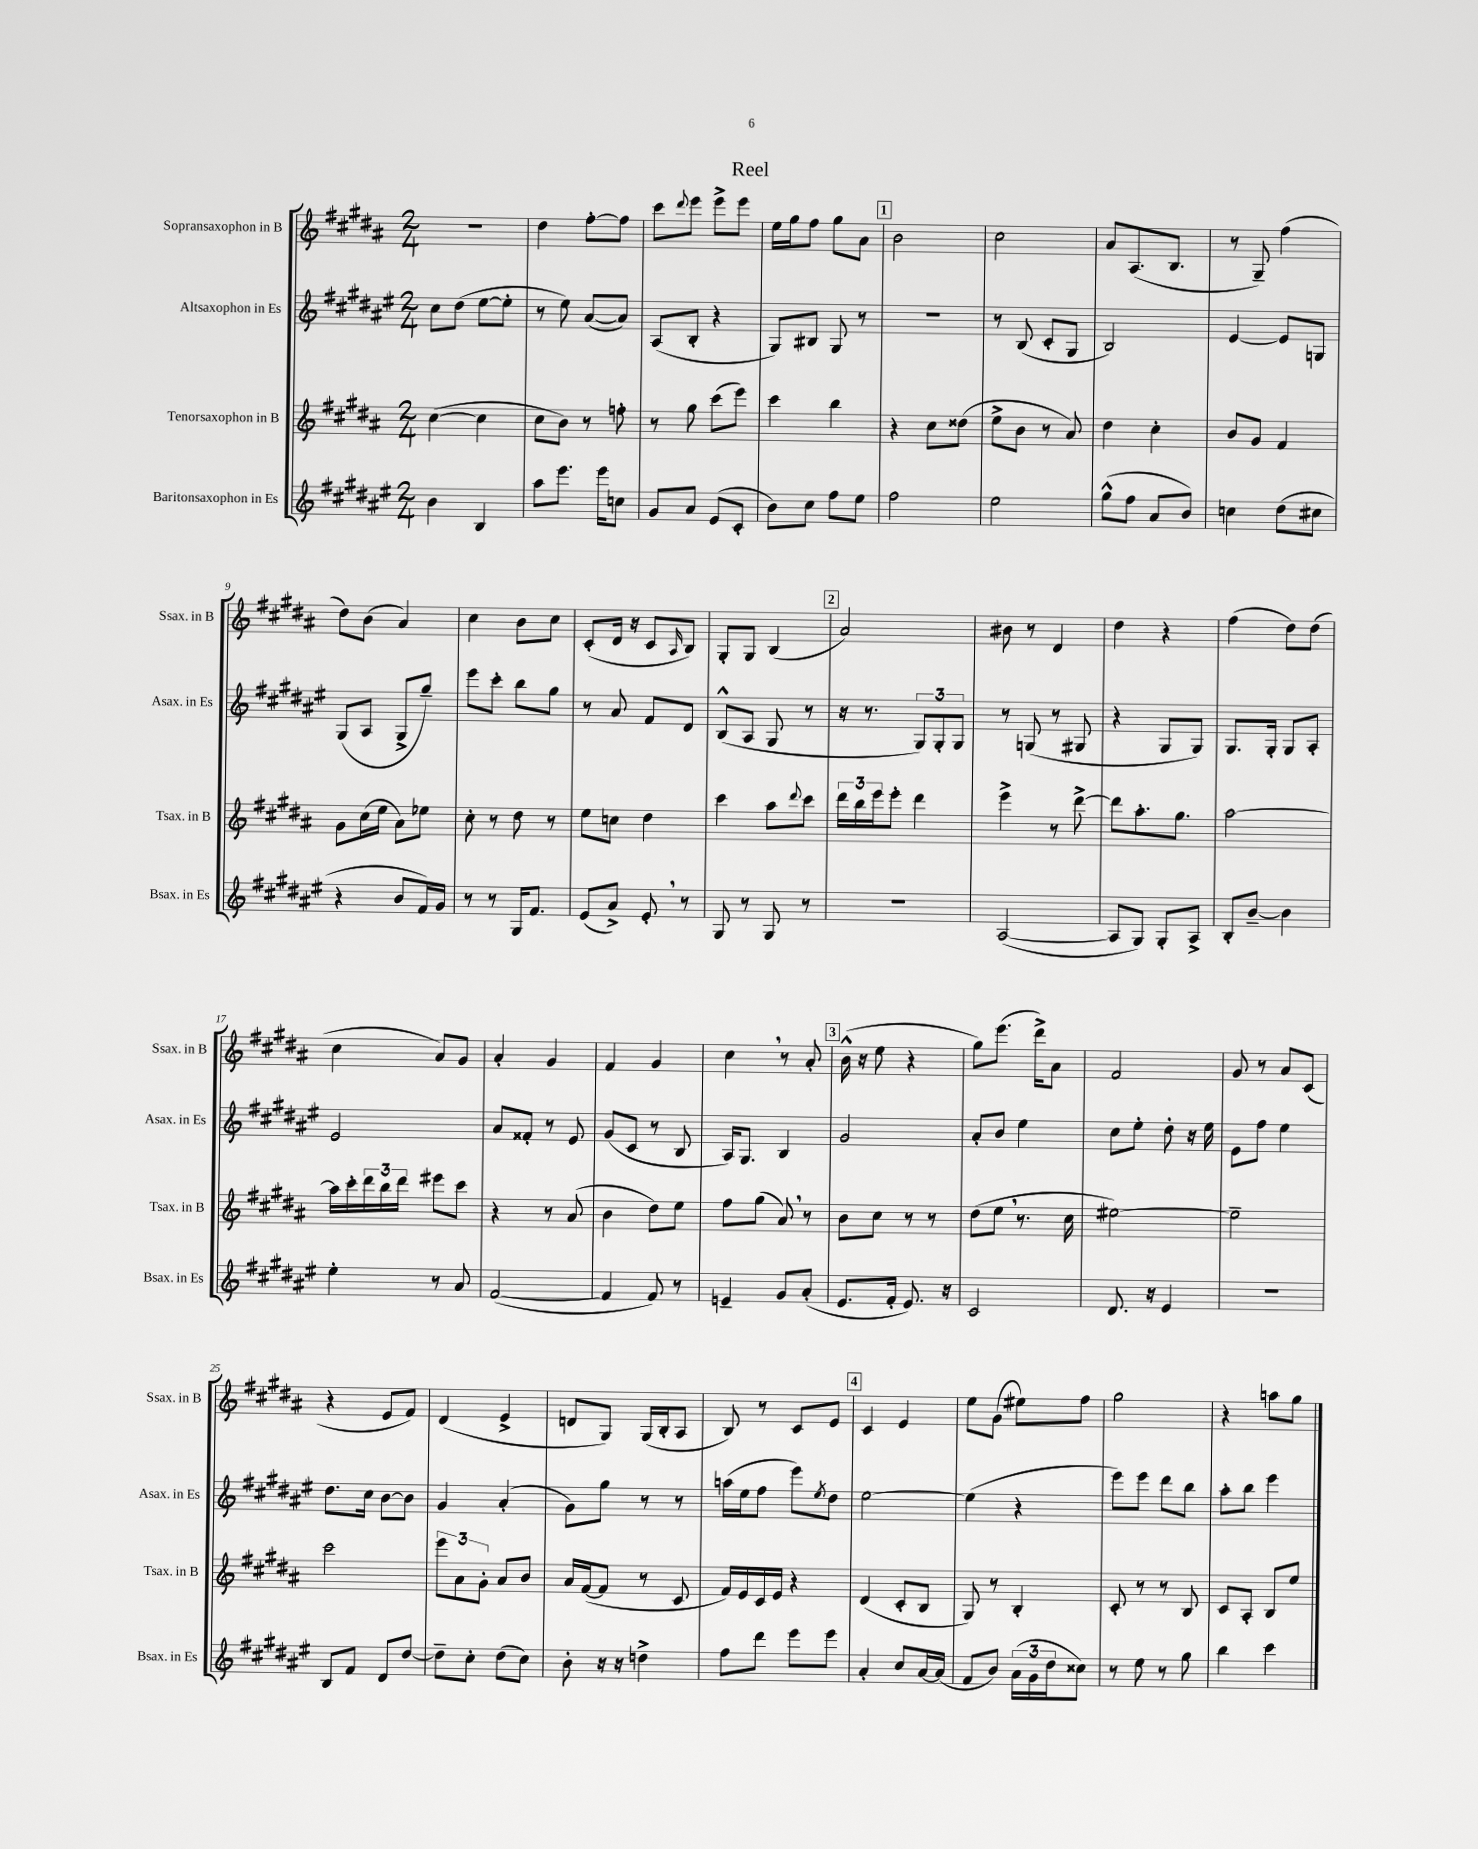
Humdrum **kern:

**kern	**kern	**kern	**kern
*staff4	*staff3	*staff2	*staff1
*clefG2	*clefG2	*clefG2	*clefG2
*k[f#c#g#d#a#e#]	*k[f#c#g#d#a#]	*k[f#c#g#d#a#e#]	*k[f#c#g#d#a#]
*M2/4	*M2/4	*M2/4	*M2/4
4b\	([4cc#\	8cc#\L	2r
.	.	(8dd#\J	.
4B/	4cc#\]	[8ee#\L	.
.	.	8ee#'\]J	.
=	=	=	=
8aa#\L	8cc#\L	8r	4dd#\
8.eee#\J	8b\J)	8ee#\)	.
.	8r	([8a#/L	[8ff#'\L
16eee#\LK	.	.	.
8cc\J	8ff'\	8a#/]J)	8ff#\]J
=	=	=	=
8g#/L	8r	(8A#/L	8ccc#\L
.	.	.	8qqddd#/
8a#/J	8gg#\	8B'/J	8eee\J
(8e#/L	(8ccc#\L	4r	8eee^\L
8c#'/J	8eee\J)	.	8eee\J
=	=	=	=
8b\L)	4ccc#\	8G#/L)	16ee\LL
.	.	.	16gg#\J
8cc#\J	.	8B#/J	8ff#\J
8ff#\L	4bb\	8G#/	8gg#\L
8ee#\J	.	8r	8a#\J
=	=	=	=
2ff#\	4r	2r	2b\
.	8cc#\L	.	.
.	(8dd##\J	.	.
=	=	=	=
2ee#\	8ee^\L	8r	2cc#\
.	8b\J	(8B/	.
.	8r	8c#'/L	.
.	8a#/)	8G#/J	.
=	=	=	=
(8gg#^^\L	4dd#\	2B/)	8a#/L
8ff#\J	.	.	(8.A#/
8a#/L	4cc#'\	.	.
.	.	.	8.B/J
8b/J)	.	.	.
=	=	=	=
4cc\	8b/L	[4e#/	8r
.	8g#/J	.	8G#~/)
(8dd#\L	4f#/	8e#/]L	(4ff#\
8cc#\J	.	8G/J	.
=	=	=	=
4r	8g#\L	(8G#/L	8dd#\L)
.	(16cc#\L	8A#/J	(8b\J
.	16ee\JJ	.	.
8b/L	8a#\L)	8G#^/L	4a#/)
16f#/L)	8ee-\J	8gg#~/J)	.
16g#/JJ	.	.	.
=	=	=	=
8r	8cc#'\	8eee#\L	4cc#\
8r	8r	8ccc#'\J	.
16G#/LK	8dd#\	8bb\L	8b\L
8.f#/J	.	.	.
.	8r	8gg#\J	8cc#\J
=	=	=	=
(8e#/L	8ee\L	8r	(8c#'/L
8a#^/J)	8cc\J	8a#/	16d#/Jk
.	.	.	16r
8e#'/	4dd#\	8f#/L	8c#/L
.	.	.	16qqA#/
8r	.	8d#/J	8B/J)
=	=	=	=
8G#/	4ccc#\	(8B^^/L	8G#'/L
8r	.	8A#/J	8G#/J
8G#/	8aa#\L	8G#/	(4B/
.	8qqddd#/	.	.
8r	8ccc#\J	8r	.
=	=	=	=
2r	24ddd#\LL	16r	2a#/)
.	24bb\	.	.
.	.	8.r	.
.	24eee\J	.	.
.	8eee'\J	.	.
.	4ddd#\	12G#/L)	.
.	.	12G#'/	.
.	.	12G#/J	.
=	=	=	=
([2A#/	4eee^\	8r	8b#\
.	.	(8G/	8r
.	8r	8r	4d#/
.	[8ddd#^\	8G#/	.
=	=	=	=
8A#/]L	8ddd#\]L	4r	4dd#\
8G#/J)	8.aa#'\	.	.
8G#'/L	.	8G#/L	4r
.	8.gg#\J	.	.
8A#^/J	.	8G#/J)	.
=	=	=	=
8B'/L	[2aa#\	8.G#/L	(4ff#\
[8b~/J	.	.	.
.	.	16G#'/Jk	.
4b\]	.	8G#/L	8dd#\L)
.	.	8A#'/J	(8dd#\J
=	=	=	=
4ee#'\	16aa#\]LL	2e#/	4cc#\
.	16ccc#'\	.	.
.	24ddd#\	.	.
.	24bb\	.	.
.	24ddd#\JJ	.	.
8r	8eee#\L	.	8a#/L)
8a#/	8ccc#\J	.	8g#/J
=	=	=	=
([2f#/	4r	8a#/L	4a#'/
.	.	8f##'/J	.
.	8r	8r	4g#/
.	(8a#/	8e#/	.
=	=	=	=
4f#/]	4b\	(8g#/L	4f#/
.	.	8c#/J	.
8f#/)	8dd#\L)	8r	4g#/
8r	8ee\J	8B/	.
=	=	=	=
4e~/	8ff#\L	16A#/LK)	4cc#\
.	.	8.G#/J	.
.	(8gg#\J	.	.
8g#/L	8a#/)	4B/	8r
(8a#'/J	8r	.	8a#'/
=	=	=	=
8.e#/L	8b\L	2g#/	(16b^^\
.	.	.	16r
.	8cc#\J	.	8ee\
16f#'/Jk	.	.	.
8.e#/)	8r	.	4r
.	8r	.	.
16r	.	.	.
=	=	=	=
2c#/	(8dd#\L	8a#'/L	8gg#\L)
.	8ee\J	8b/J	(8.eee\J
.	8.r	4ee#\	.
.	.	.	16ddd#^\LK)
.	.	.	8a#\J
.	16cc#\	.	.
=	=	=	=
8.d#/	[2ee#\)	8cc#\L	2f#/
.	.	8ee#'\J	.
16r	.	.	.
4e#/	.	8dd#'\	.
.	.	16r	.
.	.	16ee#\	.
=	=	=	=
2r	2ee#~\]	8e#\L	8g#/
.	.	8ff#\J	8r
.	.	4ee#\	8a#/L
.	.	.	(8c#/J
=	=	=	=
8B/L	2ccc#\	8.dd#\L	4r
8f#/J	.	.	.
.	.	16cc#\Jk	.
8d#/L	.	[8b\L	8e/L
[8dd#/J	.	8b\]J	8f#/J)
=	=	=	=
8dd#~\]L	12eee\L	4g#/	(4d#/
.	12a#\	.	.
8cc#'\J	.	.	.
.	12g#'\J	.	.
(8dd#\L	8a#/L	(4a#'/	4e^/
8cc#\J)	8b/J	.	.
=	=	=	=
8b'\	16a#/LL	8g#\L)	8d/L
.	([16f#/J	.	.
16r	8f#/]J	8gg#\J	8G#/J)
16r	.	.	.
4dd^\	8r	8r	(16G#/LL
.	.	.	16B'/J
.	8c#/	8r	8A#/J
=	=	=	=
8ff#\L	16f#/LL)	(16aa\LL	8B/)
.	16e/	16ee#\J	.
8ddd#\J	16c#/	8ff#\J	8r
.	16e/JJ	.	.
8eee#\L	4r	8eee#\L)	8c#/L
.	.	8qee#/	.
8eee#\J	.	8dd#\J	8e/J
=	=	=	=
4a#'/	(4d#/	[2ee#\	4c#/
8cc#/L	8c#'/L	.	4e/
[16a#/L	8B/J	.	.
(16a#/]JJ	.	.	.
=	=	=	=
8f#/L	8G#/)	(4ee#\]	8ee\L
8b/J)	8r	.	(8g#\J
(24a#\LL	4B'/	4r	8ee#\L)
24g#\	.	.	.
24dd#\J	.	.	.
8cc##\J)	.	.	8ff#\J
=	=	=	=
8r	8c#'/	8eee#\L)	2gg#\
8ee#\	8r	8eee#\J	.
8r	8r	8ddd#\L	.
8gg#\	8B/	8bb\J	.
=	=	=	=
4bb\	8c#/L	8aa#'\L	4r
.	8A#'/J	8bb\J	.
4ccc#\	8B/L	4eee#\	8aa\L
.	8ee/J	.	8gg#\J
==	==	==	==
*-	*-	*-	*-
